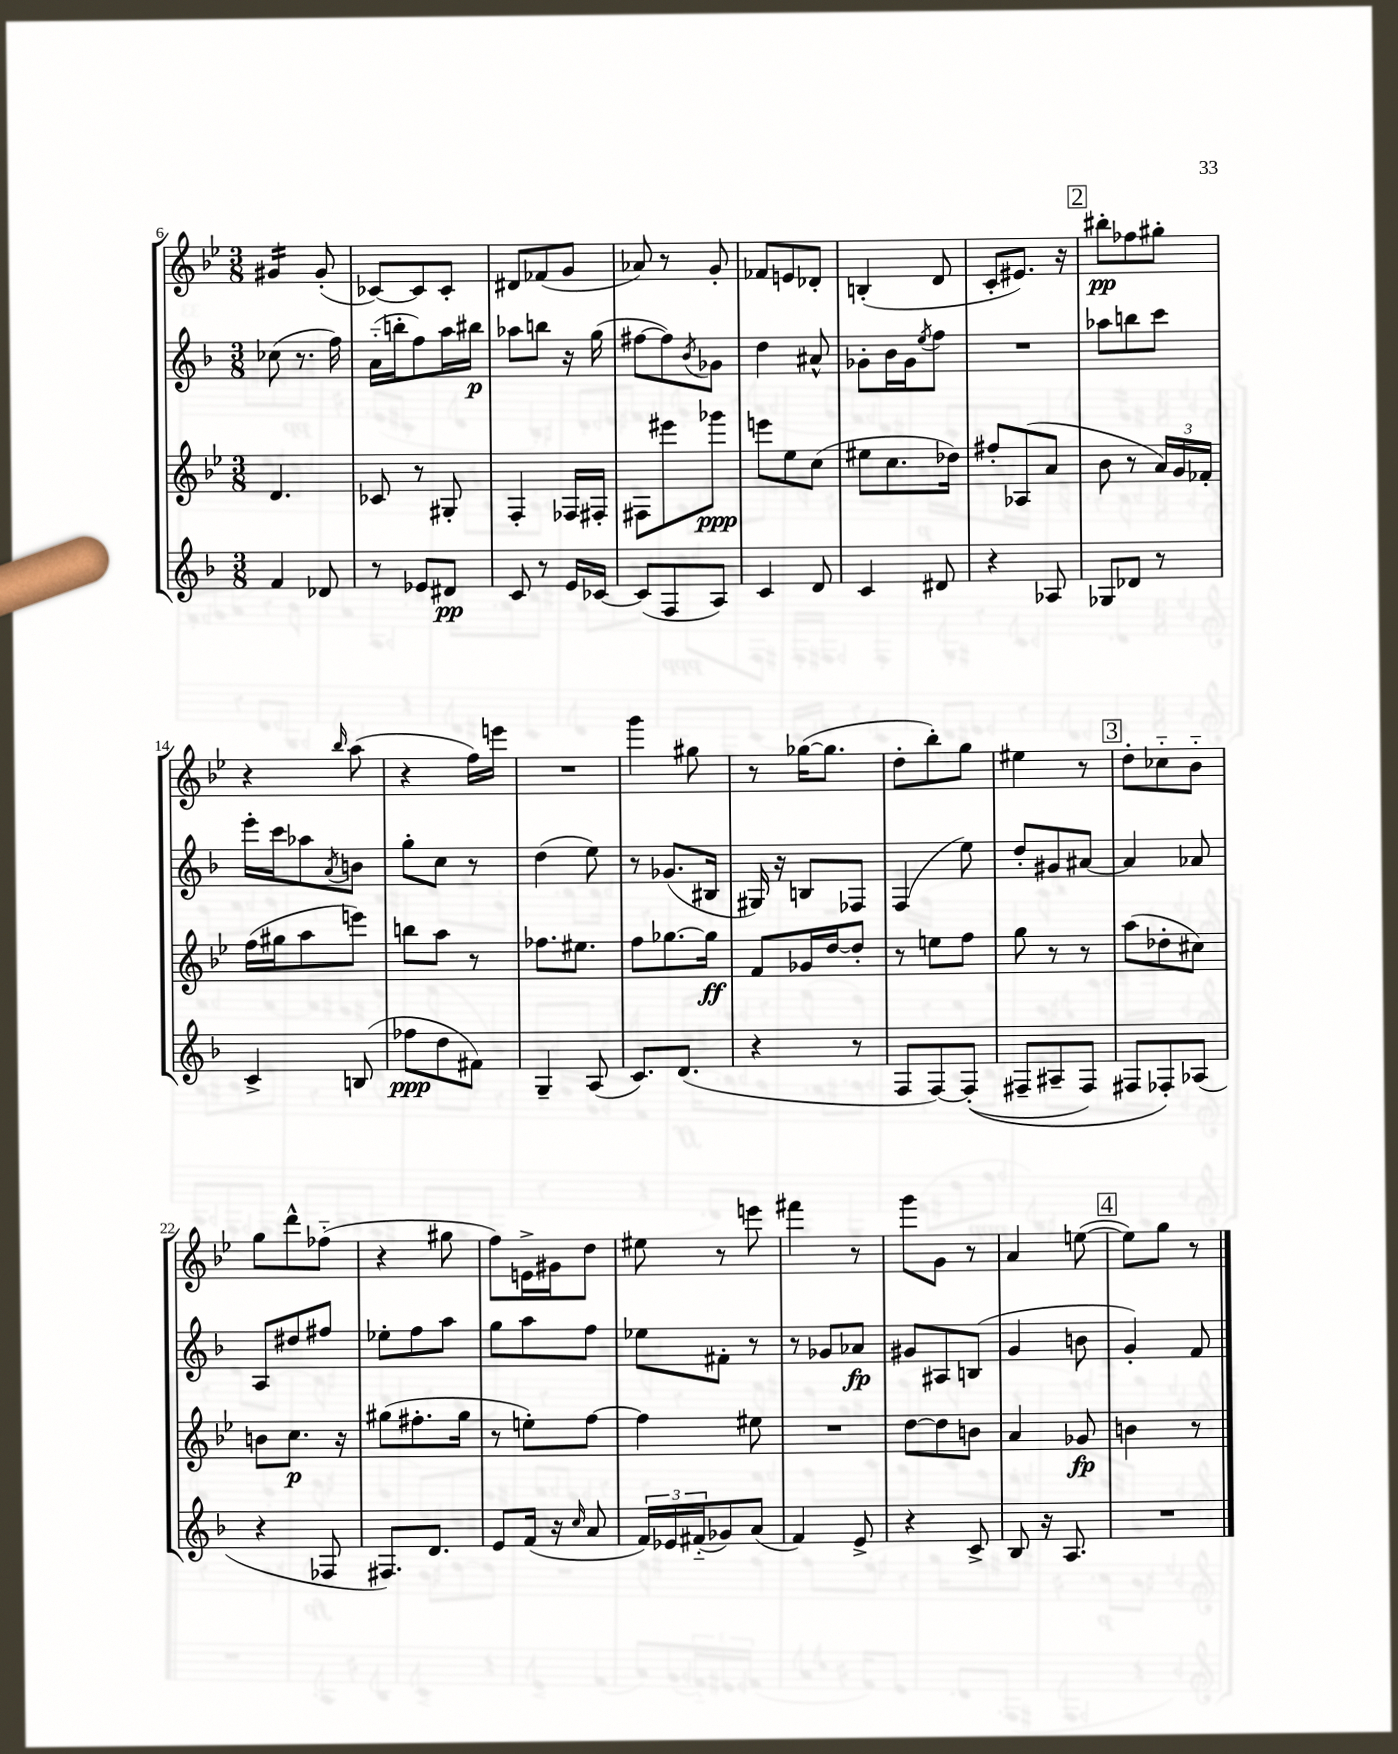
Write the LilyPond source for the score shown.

<<
\new StaffGroup <<
\new Staff = "s0" {
    \clef treble \key bes \major \numericTimeSignature \time 3/8
    gis'4:16 gis'8-.( |
    ces'8~) ces'8 ces'8-. |
    dis'8 fes'8( g'8 |
    aes'8) r8 g'8-. |
    fes'8 e'8 des'8-. |
    b4-.( d'8 |
    c'8-. eis'8.) r16 |
    \mark \markup { \box "2" } bis''8-.\pp fes''8 gis''8-. |
    r4 \grace { bes''16 } a''8( |
    r4 f''16) e'''16 |
    R4. |
    g'''4 gis''8 |
    r8 ges''16~( ges''8. |
    d''8-. bes''8-.) g''8 |
    eis''4 r8 |
    \mark \markup { \box "3" } d''8-. ces''8-_ bes'8-_ |
    g''8 d'''8-^ fes''8-_( |
    r4 gis''8 |
    f''8) e'16-> gis'16 d''8 |
    eis''8 r8 e'''8 |
    fis'''4 r8 |
    g'''8 g'8 r8 |
    a'4 e''8~( |
    \mark \markup { \box "4" } e''8) g''8 r8 \bar "|." |
}
\new Staff = "s1" {
    \clef treble \key f \major \numericTimeSignature \time 3/8
    ces''8( r8. f''16) |
    a'16-_( b''16-. f''8) a''16 bis''16\p |
    aes''8 b''8 r16 g''16( |
    fis''8~ fis''8) \acciaccatura { bes'8 } ges'8 |
    d''4 ais'8-^ |
    ges'8-. bes'16 ges'16 \acciaccatura { e''8 } f''8 |
    R4. |
    \mark \markup { \box "2" } aes''8 b''8 c'''8 |
    e'''16-. c'''16 aes''8 \acciaccatura { a'8 } b'8 |
    g''8-. c''8 r8 |
    d''4( e''8) |
    r8 ges'8.( bis16 |
    gis16) r16 b8 fes8 |
    f4( e''8) |
    d''8-. gis'8 ais'8~ |
    \mark \markup { \box "3" } ais'4 aes'8 |
    a8 dis''8 fis''8 |
    ees''8-. f''8 a''8 |
    g''8 a''8 f''8 |
    ees''8 fis'8-. r8 |
    r8 ges'8 aes'8\fp |
    gis'8 ais8 b8( |
    g'4 b'8 |
    \mark \markup { \box "4" } g'4-.) f'8 \bar "|." |
}
\new Staff = "s2" {
    \clef treble \key bes \major \numericTimeSignature \time 3/8
    d'4. |
    ces'8 r8 gis8-. |
    f4-. fes16 fis16-. |
    fis8 eis'''8 ges'''8\ppp |
    e'''8 ees''8 c''8( |
    eis''8 c''8. des''16) |
    fis''8-. aes8( a'8 |
    \mark \markup { \box "2" } bes'8 r8 \tuplet 3/2 { a'16) g'16 fes'16-. } |
    f''16( gis''16 a''8 e'''8) |
    b''8 a''8 r8 |
    fes''8. eis''8. |
    f''8 ges''8.~ ges''16\ff |
    f'8 ges'16 d''16~ d''8-. |
    r8 e''8 f''8 |
    g''8 r8 r8 |
    \mark \markup { \box "3" } a''8( des''8-. cis''8) |
    b'8 c''8.\p r16 |
    gis''8( fis''8.-. gis''16 |
    r8 e''8-.) f''8~ |
    f''4 eis''8 |
    R4. |
    d''8~ d''8 b'8 |
    a'4 ges'8\fp |
    \mark \markup { \box "4" } b'4 r8 \bar "|." |
}
\new Staff = "s3" {
    \clef treble \key f \major \numericTimeSignature \time 3/8
    f'4 des'8 |
    r8 ees'8 dis'8\pp |
    c'8 r8 e'16 ces'16~ |
    ces'8( f8 a8) |
    c'4 d'8 |
    c'4 dis'8 |
    r4 aes8 |
    \mark \markup { \box "2" } ges8 des'8 r8 |
    c'4-> b8( |
    fes''8\ppp d''8 fis'8) |
    g4-- a8( |
    c'8.) d'8.( |
    r4 r8 |
    f8 f8~) f8-.(\( |
    fis8-- ais8-- fis8) |
    \mark \markup { \box "3" } fis8 fes8-.\) aes8( |
    r4 fes8 |
    fis8.) d'8. |
    e'8 f'16( r16 \grace { c''16 } a'8 |
    \tuplet 3/2 { f'16) ees'16 fis'16-_( } ges'8) a'8( |
    f'4) e'8-> |
    r4 c'8-> |
    bes8 r16 a8. |
    \mark \markup { \box "4" } R4. \bar "|." |
}
>>
>>
\layout { \context { \Score currentBarNumber = #6 } }
